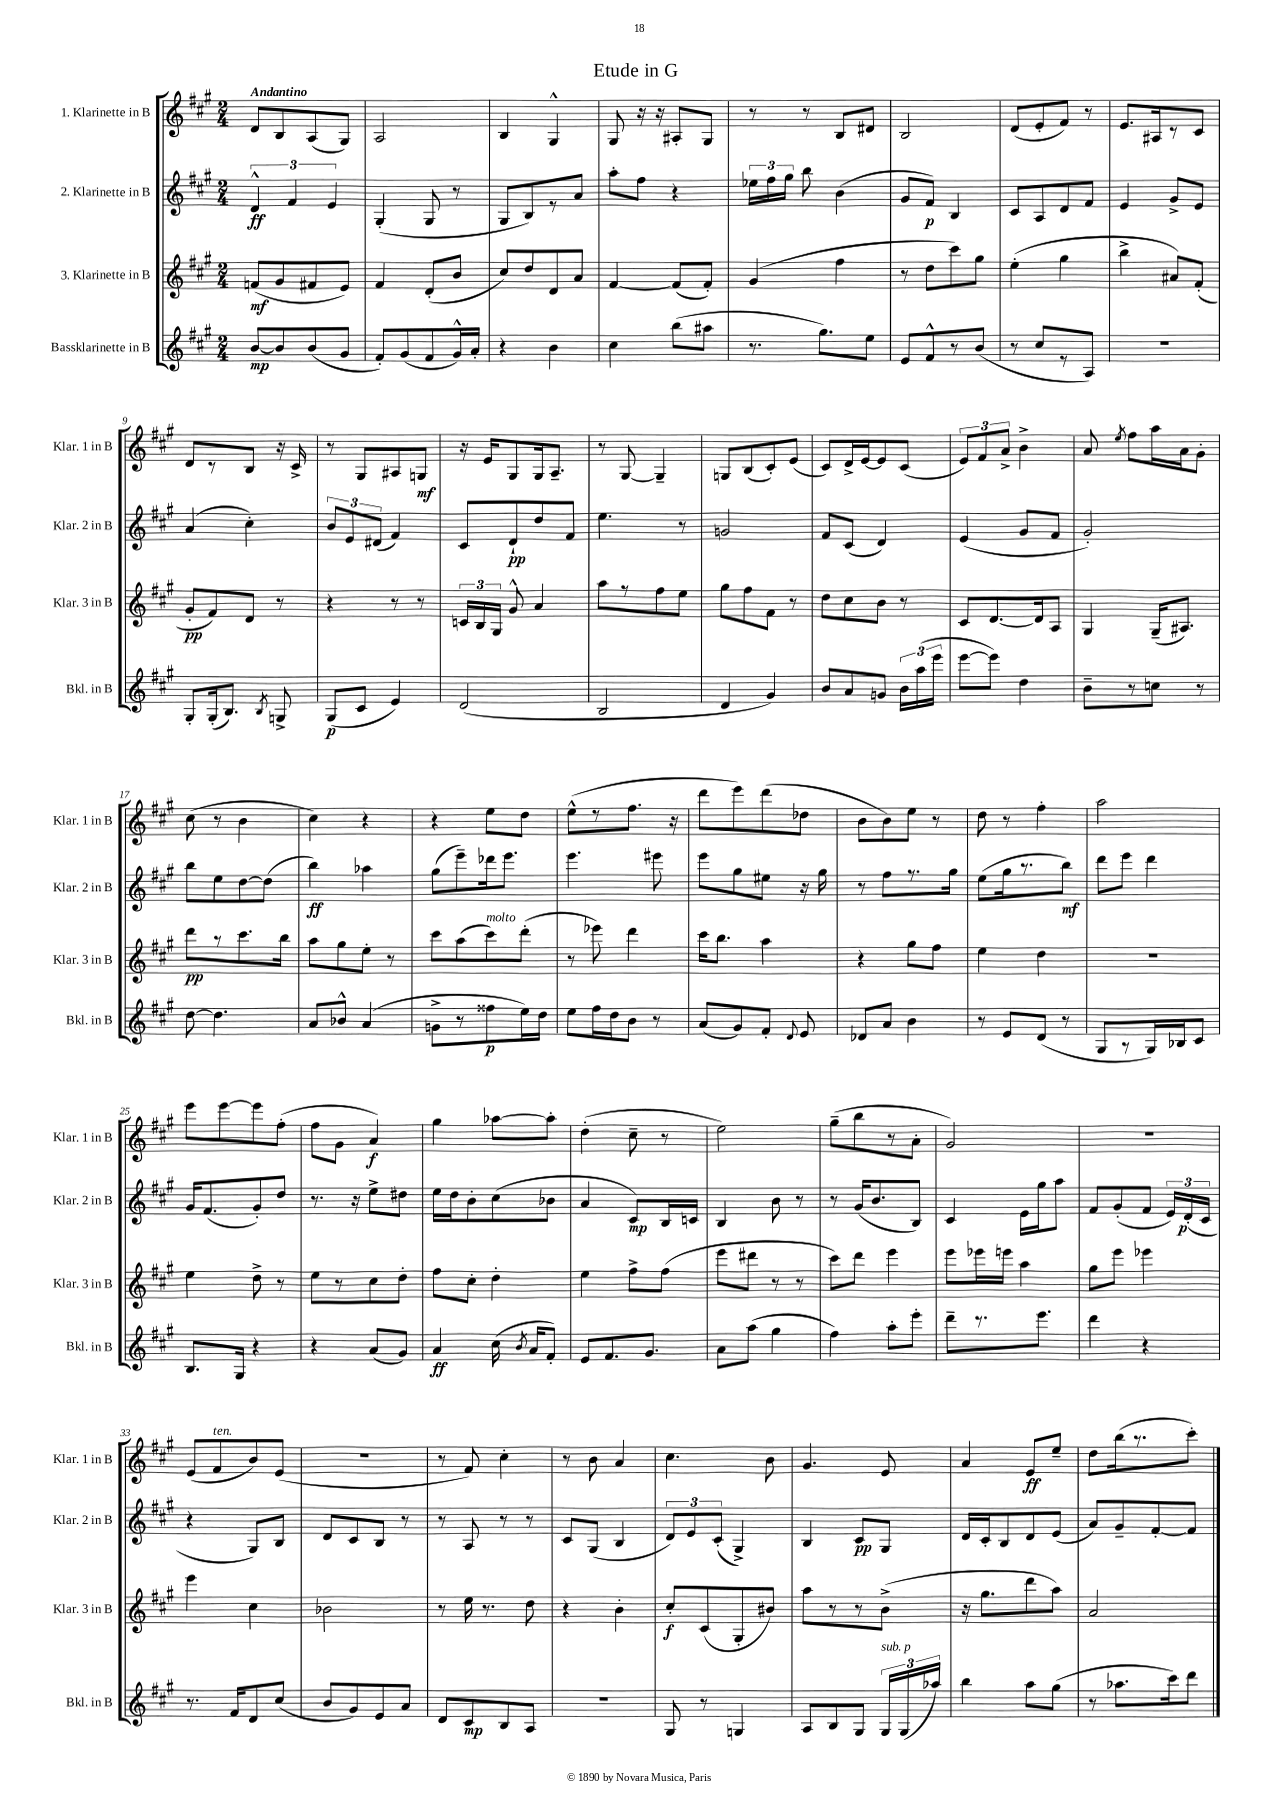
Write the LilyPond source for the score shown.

\header { title = "Etude in G" }
<<
\new StaffGroup <<
\new Staff = "s0" \with { instrumentName = "1. Klarinette in B" shortInstrumentName = "Klar. 1 in B" } {
    \clef treble \key a \major \numericTimeSignature \time 2/4 \tempo "Andantino"
    \autoBeamOff d'8[ b8 a8( gis8]) |
    a2 |
    b4 gis4-^ |
    gis8 r16 r16 ais8[-. gis8] |
    r8 r8 b8[ dis'8] |
    b2 |
    d'8[( e'8-. fis'8]) r8 |
    e'8.[ ais16 r8 cis'8] |
    d'8[ r8 b8] r16 cis'16-> |
    r8 gis8[ ais8 g8]\mf |
    r16 e'16[ gis8 gis16 a8.]-- |
    r8 gis8~ gis4-- |
    g8[ b8( cis'8-.) e'8]( |
    cis'8[) d'16-> e'16~ e'8 cis'8]( |
    \tuplet 3/2 { e'8[) fis'8 a'8]-> } b'4-> |
    a'8 \acciaccatura { e''8 } fis''8[ a''16 a'16 gis'8]-. |
    cis''8( r8 b'4 |
    cis''4) r4 |
    r4 e''8[ d''8] |
    e''8[-^( r8 fis''8.] r16 |
    d'''8[ e'''8) d'''8( des''8] |
    b'8[ b'8) e''8] r8 |
    d''8 r8 fis''4-. |
    a''2 |
    e'''8[ e'''8~ e'''8 fis''8]-.( |
    fis''8[ gis'8] a'4\f) |
    gis''4 aes''8[~ aes''8]-. |
    d''4-.( cis''8-- r8 |
    e''2) |
    gis''8[--( b''8 r8 a'8]-. |
    gis'2) |
    r2 |
    e'8[( fis'8^\markup { \italic "ten." } b'8) e'8]( |
    r2 |
    r8 fis'8) cis''4-. |
    r8 b'8 a'4 |
    cis''4. b'8 |
    gis'4. e'8 |
    a'4 e'8[\ff e''8]-- |
    d''8[ b''16( r8. cis'''8]-.) \bar "|." |
}
\new Staff = "s1" \with { instrumentName = "2. Klarinette in B" shortInstrumentName = "Klar. 2 in B" } {
    \clef treble \key a \major \numericTimeSignature \time 2/4
    \autoBeamOff \tuplet 3/2 { d'4-^\ff fis'4 e'4 } |
    gis4-.( gis8 r8 |
    gis8[ b8) r8 a'8] |
    a''8[-. fis''8] r4 |
    \tuplet 3/2 { ees''16[ fis''16 gis''16] } b''8 b'4( |
    gis'8[ fis'8]\p) b4 |
    cis'8[ a8 d'8 fis'8] |
    e'4 gis'8[-> e'8] |
    a'4( cis''4-.) |
    \tuplet 3/2 { b'8[ e'8 dis'8]( } fis'4) |
    cis'8[ d'8-!\pp d''8 fis'8] |
    e''4. r8 |
    g'2 |
    fis'8[ cis'8]( d'4) |
    e'4( gis'8[ fis'8] |
    gis'2-.) |
    b''8[ e''8 d''8~ d''8]( |
    b''4\ff) aes''4 |
    gis''8[( e'''8--) des'''16 e'''8.] |
    e'''4. eis'''8 |
    e'''8[ gis''8 eis''8] r16 gis''16 |
    r8 fis''8[ r8. gis''16] |
    e''8[( gis''16 r8. b''8]\mf) |
    d'''8[ e'''8] d'''4 |
    gis'16[ fis'8.( gis'8-.) d''8] |
    r8. r16 e''8[-> dis''8] |
    e''16[ d''16 b'8-. cis''8( bes'8] |
    a'4 cis'8[\mp) b16 c'16] |
    b4 b'8 r8 |
    r8 gis'16[( b'8. b8]) |
    cis'4 e'16[ gis''16 a''8] |
    fis'8[ gis'8-.( fis'8] \tuplet 3/2 { e'16[) d'16-.\p( cis'16] } |
    r4 gis8[) b8] |
    d'8[ cis'8 b8] r8 |
    r8 a8 r8 r8 |
    cis'8[ gis8]( b4 |
    \tuplet 3/2 { d'8[) e'8 cis'8]-.( } gis4->) |
    b4 cis'8[\pp gis8] |
    d'16[ cis'16-. b8 d'8 e'8]( |
    a'8[) gis'8-- fis'8~-. fis'8] \bar "|." |
}
\new Staff = "s2" \with { instrumentName = "3. Klarinette in B" shortInstrumentName = "Klar. 3 in B" } {
    \clef treble \key a \major \numericTimeSignature \time 2/4
    \autoBeamOff f'8[\mf( gis'8 fis'8 e'8]) |
    fis'4 d'8[-.( b'8] |
    cis''8[) d''8 d'8 a'8] |
    fis'4~ fis'8[( fis'8]-.) |
    gis'4( fis''4 |
    r8 d''8[ cis'''8) gis''8] |
    e''4-.( gis''4 |
    b''4-> ais'8[) fis'8]-.( |
    gis'8[-.\pp fis'8) d'8] r8 |
    r4 r8 r8 |
    \tuplet 3/2 { c'16[ b16 gis16] } gis'8-^ a'4 |
    a''8[ r8 fis''8 e''8] |
    gis''8[ fis''8 fis'8] r8 |
    d''8[ cis''8 b'8] r8 |
    cis'8[ d'8.~ d'16 a8] |
    gis4 gis16[--( ais8.]) |
    d'''8[\pp r8 cis'''8. b''16] |
    a''8[ gis''8 e''8]-. r8 |
    cis'''8[ a''8( cis'''8^\markup { \italic "molto" }) d'''8]-.( |
    r8 ees'''8) d'''4 |
    cis'''16[ b''8.] a''4 |
    r4 gis''8[ fis''8] |
    e''4 d''4 |
    R2 |
    e''4 d''8-> r8 |
    e''8[ r8 cis''8 d''8]-. |
    fis''8[ cis''8]-. d''4-. |
    e''4 fis''8[-> fis''8]( |
    e'''8[ dis'''8] r8 r8 |
    cis'''8[) d'''8] e'''4 |
    e'''8[ ees'''16 e'''16] a''4 |
    gis''8[ e'''8] ees'''4 |
    e'''4 cis''4 |
    bes'2 |
    r8 e''16 r8. d''8 |
    r4 b'4-. |
    cis''8[-.\f cis'8( gis8-. bis'8]) |
    a''8[ r8 r8 b'8]->( |
    r16 gis''8.[ d'''8 a''8]) |
    a'2 \bar "|." |
}
\new Staff = "s3" \with { instrumentName = "Bassklarinette in B" shortInstrumentName = "Bkl. in B" } {
    \clef treble \key a \major \numericTimeSignature \time 2/4
    \autoBeamOff b'8[~\mp b'8 b'8( gis'8] |
    fis'8[-.) gis'8( fis'8 gis'16-^) a'16]-. |
    r4 b'4 |
    cis''4 b''8[( ais''8] |
    r8. gis''8.[) e''8] |
    e'8[ fis'8-^ r8 b'8]( |
    r8 cis''8[ r8 a8]) |
    R2 |
    gis8[-. gis16-.( b8.]) \acciaccatura { b8 } g8-> |
    gis8[\p( cis'8] e'4) |
    d'2( |
    b2 |
    d'4 gis'4) |
    b'8[ a'8 g'8] \tuplet 3/2 { b'16[ a''16( e'''16] } |
    e'''8[~ e'''8]) d''4 |
    b'8[-- r8 c''8] r8 |
    d''8~ d''4. |
    a'8[ bes'8]-^ a'4( |
    g'8[-> r8 fisis''8\p e''16) d''16] |
    e''8[ fis''16 d''16 b'8] r8 |
    a'8[( gis'8) fis'8]-. \appoggiatura { d'8 } e'8 |
    des'8[ a'8] b'4 |
    r8 e'8[ d'8]( r8 |
    gis8[ r8 gis16) bes16 cis'8] |
    b8.[ gis16] r4 |
    r4 a'8[( gis'8]) |
    a'4\ff cis''16( \acciaccatura { b'8 } a'16[ fis'8]-.) |
    e'8[ fis'8. gis'8.] |
    a'8[ a''8]( gis''4 |
    fis''4) a''8[-. e'''8]-. |
    d'''8[-- r8. e'''8.] |
    d'''4 r4 |
    r8. fis'16[ d'8 cis''8]( |
    b'8[ gis'8) e'8 a'8] |
    d'8[ cis'8\mp b8 a8] |
    r2 |
    gis8 r8 g4 |
    a8[ b8 gis8] \tuplet 3/2 { gis16[^\markup { \italic "sub. p" } gis16( aes''16]) } |
    b''4 a''8[ gis''8]( |
    r8 aes''8.[ cis'''16) d'''8] \bar "|." |
}
>>
>>
